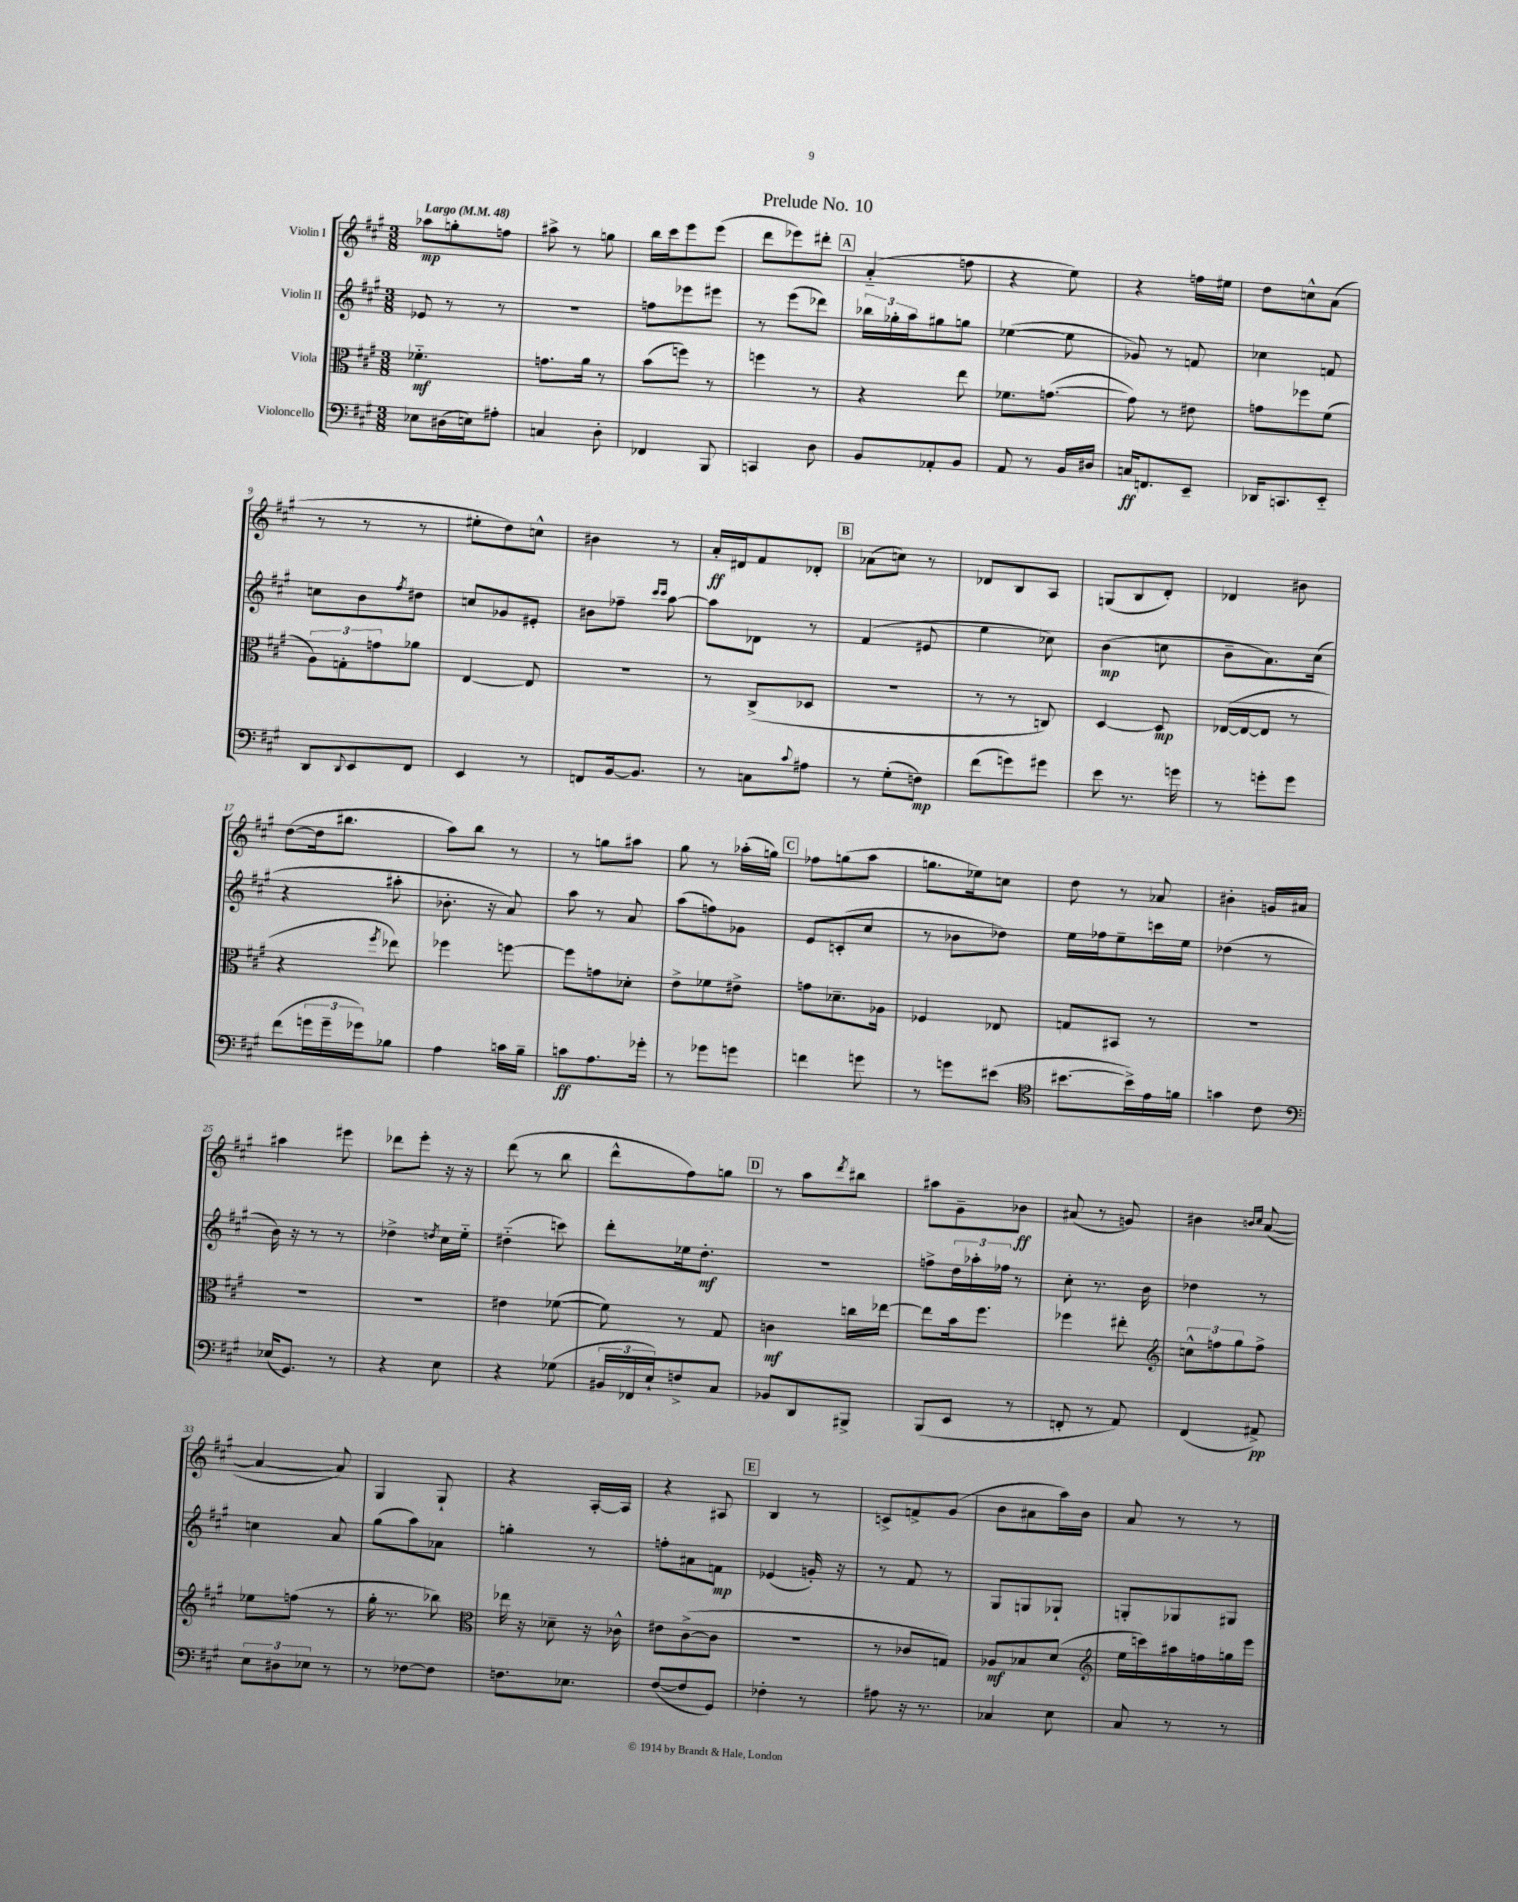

**kern	**dynam	**kern	**dynam	**kern	**dynam	**kern	**dynam
*part4	*part4	*part3	*part3	*part2	*part2	*part1	*part1
*staff4	*staff4	*staff3	*staff3	*staff2	*staff2	*staff1	*staff1
*I"Violoncello	*	*I"Viola	*	*I"Violin II	*	*I"Violin I	*
*clefF4	*	*clefC3	*	*clefG2	*	*clefG2	*
*k[f#c#g#]	*	*k[f#c#g#]	*	*k[f#c#g#]	*	*k[f#c#g#]	*
*M3/8	*	*M3/8	*	*M3/8	*	*M3/8	*
*MM48	*	*MM48	*	*MM48	*	*MM48	*
=1	=1	=1	=1	=1	=1	=1	=1
!	!	!	!	!	!	!LO:TX:a:B:t=Largo	!
8E-X\L	.	4.f-X\	mf	8e-X/	.	8aa-X\L	mp
(16D#X\L	.	.	.	8r	.	8ggn'\	.
16En\J)	.	.	.	.	.	.	.
8A#X'\J	.	.	.	8r	.	8ffn\J	.
=2	=2	=2	=2	=2	=2	=2	=2
4Cn/	.	8.gn\L	.	4.r	.	8aa#X^\	.
.	.	.	.	.	.	8r	.
.	.	16a\Jk	.	.	.	.	.
8D'\	.	8r	.	.	.	8ggn\	.
=3	=3	=3	=3	=3	=3	=3	=3
4FF-X/	.	(8b\L	.	8ffn\L	.	16bb\LL	.
.	.	.	.	.	.	16ccc#\J	.
.	.	8ffn\J)	.	8eee-X\	.	8eee\	.
8BBB/	.	8r	.	8eee#X\J	.	(8eee\J	.
=4	=4	=4	=4	=4	=4	=4	=4
4CCn/	.	4ffn\	.	8r	.	8ddd\L	.
.	.	.	.	(8eee\L	.	8eee-X\)	.
8D\	.	8r	.	8ddd-X\J)	.	8ddd#X'\J	.
!!LO:REH:place=s1:t=A
=5	=5	=5	=5	=5	=5	=5	=5
8BB/L	.	4r	.	24bb-X\LL	.	(4a/	.
.	.	.	.	24gg-X'\	.	.	.
.	.	.	.	24aa\J	.	.	.
8AA-X'/	.	.	.	8gg#X\	.	.	.
8BB/J	.	8ee\	.	8ggn\J	.	8ffn\	.
=6	=6	=6	=6	=6	=6	=6	=6
8AA/	.	8.f-X\L	.	([4ee-X\	.	4r	.
8r	.	.	.	.	.	.	.
.	.	([8.gn\J	.	.	.	.	.
16BB/LL	.	.	.	8ee-\]	.	8ee\)	.
16D#X/JJ	.	.	.	.	.	.	.
=7	=7	=7	=7	=7	=7	=7	=7
16Cn/KL	ff	8g\])	.	8g-X/)	.	4r	.
8.FFn/	.	.	.	.	.	.	.
.	.	8r	.	8r	.	.	.
8EE~/J	.	8e#X\	.	8fn/	.	16ffn\LL	.
.	.	.	.	.	.	16ee#X\JJ	.
=8	=8	=8	=8	=8	=8	=8	=8
16DD-X/KL	.	8gn\L	.	4cc-X\	.	8dd\L	.
8.CCn/	.	.	.	.	.	.	.
.	.	8ff-X\	.	.	.	8ccn^^\	.
8EE/J	.	(8f#\J	.	8fn/	.	(8a\J	.
!!LO:LB:g=z
=9	=9	=9	=9	=9	=9	=9	=9
8DD/L	.	12A\L)	.	8ccn\L	.	8r	.
.	.	12Gn'\	.	.	.	.	.
8qqDD/	.	.	.	.	.	.	.
8EE/	.	.	.	8b\	.	8r	.
.	.	12gn\	.	.	.	.	.
.	.	.	.	8qff#/	.	.	.
8FF#/J	.	8a-X\J	.	8dd#X\J	.	8r	.
=10	=10	=10	=10	=10	=10	=10	=10
4EE/	.	[4E/	.	8ccn/L	.	8ee#X'\L	.
.	.	.	.	8g-X/	.	8dd\)	.
8r	.	8E/]	.	8e#X'/J	.	8ccn^^\J	.
=11	=11	=11	=11	=11	=11	=11	=11
8FFn/L	.	4.r	.	8b#X\L	.	4b#X\	.
[16BB/k	.	.	.	8ff-X~\J	.	.	.
8.BB/J]	.	.	.	.	.	.	.
.	.	.	.	16qqccc#/LL	.	.	.
.	.	.	.	16qqccc#/JJ	.	.	.
.	.	.	.	[8aa\	.	8r	.
=12	=12	=12	=12	=12	=12	=12	=12
8r	.	8r	.	8aa\L]	.	16a'/LL	ff
.	.	.	.	.	.	16d#X/J	.
8Cn\L	.	(8C#^/L	.	8d-X\J	.	8f#/	.
8qqc#/	.	.	.	.	.	.	.
8A#X\J	.	8D-X/J	.	8r	.	8d-X'/J	.
!!LO:REH:place=s1:t=B
=13	=13	=13	=13	=13	=13	=13	=13
8r	.	4.r	.	(4f#/	.	(8a-X\L	.
(8G#'\L	.	.	.	.	.	8ccn\J)	.
8Fn\J)	mp	.	.	8e#X/	.	8r	.
=14	=14	=14	=14	=14	=14	=14	=14
(8f#\L	.	8r	.	4ee\	.	8d-X/L	.
8gn\)	.	8r	.	.	.	8B/	.
8g#X\J	.	8Cn/)	.	8cc-X\)	.	8A/J	.
=15	=15	=15	=15	=15	=15	=15	=15
8e\	.	[4D/	.	(4b\	mp	(8Gn/L	.
8.r	.	.	.	.	.	8B/	.
.	.	8D/]	mp	8ccn\	.	8d'/J)	.
16gn\	.	.	.	.	.	.	.
=16	=16	=16	=16	=16	=16	=16	=16
8r	.	([16E-X/LL	.	8b~\L	.	4d-X/	.
.	.	16E-/J_	.	.	.	.	.
8gn'\L	.	8E-/J]	.	8.a\)	.	.	.
8g\J	.	8r	.	.	.	8b#X\	.
.	.	.	.	(16cc#\Jk	.	.	.
!!LO:LB:g=z
=17	=17	=17	=17	=17	=17	=17	=17
(8f#\L	.	4r	.	4r	.	([8dd\L	.
24gn\L	.	.	.	.	.	16dd\k]	.
24g~\	.	.	.	.	.	.	.
.	.	.	.	.	.	8.bb#X\J	.
24g-X\J)	.	.	.	.	.	.	.
.	.	8qff#/	.	.	.	.	.
8B-X\J	.	8ee-X\)	.	8aa#X'\	.	.	.
=18	=18	=18	=18	=18	=18	=18	=18
4A\	.	4ff-X\	.	8.b-X'\	.	8aa\L)	.
.	.	.	.	.	.	8bb\J	.
.	.	.	.	16r	.	.	.
16cn\LL	.	[8ffn\	.	8a/)	.	8r	.
16B~\JJ	.	.	.	.	.	.	.
=19	=19	=19	=19	=19	=19	=19	=19
8cn\L	ff	8ff\L]	.	8aa\	.	8r	.
8.A\	.	8gn\	.	8r	.	8ggn\L	.
.	.	8d-X'\J	.	8a/	.	8aa#X\J	.
16g-X'\Jk	.	.	.	.	.	.	.
=20	=20	=20	=20	=20	=20	=20	=20
8r	.	8e^\L	.	(8aa\L	.	8gg#\	.
8g-X\L	.	8f-X\	.	8ffn\)	.	8r	.
8gn\J	.	8e#X^\J	.	8g-X\J	.	(16aa-X'\LL	.
.	.	.	.	.	.	16ggn\JJ)	.
!!LO:REH:place=s1:t=C
=21	=21	=21	=21	=21	=21	=21	=21
4fn\	.	8gn\L	.	8e/L	.	8ff-X\L	.
.	.	8.d-X~\	.	(8cn'/	.	(8ggn\	.
8gn\	.	.	.	8cc#/J	.	8aa\J	.
.	.	16A-X\Jk	.	.	.	.	.
=22	=22	=22	=22	=22	=22	=22	=22
8r	.	4F-X/	.	8r	.	8.ggn\L	.
8gn\L	.	.	.	8b-X\L	.	.	.
.	.	.	.	.	.	16ee-X\k)	.
(8e#X\J	.	8E-X/	.	8dd-X\J)	.	8ccn\J	.
=23	=23	=23	=23	=23	=23	=23	=23
*clefC4	*	*	*	*	*	*	*
[8.b#X\L	.	8Gn/L	.	16ee\LL	.	8dd\	.
.	.	.	.	16ff-X\J	.	.	.
.	.	8BB#X/J	.	8ee~\	.	8r	.
16b#^\L])	.	.	.	.	.	.	.
16e\	.	8r	.	16cccn\L	.	8a-X/	.
16fn\JJ	.	.	.	16ee\JJ	.	.	.
=24	=24	=24	=24	=24	=24	=24	=24
4gn\	.	4.r	.	(4dd-X\	.	4b#X'\	.
8c#\	.	.	.	8r	.	16gn/LL	.
.	.	.	.	.	.	16a#X/JJ	.
!!LO:LB:g=z
=25	=25	=25	=25	=25	=25	=25	=25
*clefF4	*	*	*	*	*	*	*
(16E-X/KL	.	4.r	.	16b\)	.	4aa#X\	.
8.GG#/J)	.	.	.	16r	.	.	.
.	.	.	.	8r	.	.	.
8r	.	.	.	8r	.	8eee#X\	.
=26	=26	=26	=26	=26	=26	=26	=26
4r	.	4.r	.	4dd-X^\	.	8ddd-X\L	.
.	.	.	.	.	.	8eee'\J	.
.	.	.	.	8qddn/	.	.	.
8E\	.	.	.	16cc#\LL	.	16r	.
.	.	.	.	16ee\JJ	.	16r	.
=27	=27	=27	=27	=27	=27	=27	=27
4r	.	4e#X\	.	(4dd#X\	.	(8ddd\	.
.	.	.	.	.	.	8r	.
(8G-X\	.	([8f-X\	.	8cccn\)	.	8bb\	.
=28	=28	=28	=28	=28	=28	=28	=28
24BB#X/LL	.	8f-\])	.	8ddd'\L	.	8ddd^^\L	.
24FF-X/	.	.	.	.	.	.	.
24E`/J)	.	.	.	.	.	.	.
8Fn^/	.	8r	.	16ee-X\k	.	8ff#\)	.
.	.	.	.	8.dd'\J	mf	.	.
8C#/J	.	8G#/	.	.	.	8ggn\J	.
!!LO:REH:place=s1:t=D
=29	=29	=29	=29	=29	=29	=29	=29
8BB-X/L	.	4cn\	mf	4.r	.	8r	.
8DD/	.	.	.	.	.	8aa\L	.
.	.	.	.	.	.	8qddd/	.
8BBB#X^/J	.	16ccn\LL	.	.	.	8bb#X\J	.
.	.	[16ee-X\JJ	.	.	.	.	.
=30	=30	=30	=30	=30	=30	=30	=30
(8BBB/L	.	8ee-\L]	.	8ffn^\L	.	8aa#X\L	.
8EE/J	.	16b\k	.	24dd\L	.	8g#~\	.
.	.	.	.	24aa-X'\	.	.	.
.	.	8.ff#\J	.	.	.	.	.
.	.	.	.	24ff-X\JJ	.	.	.
8r	.	.	.	8r	.	8b-X\J	ff
=31	=31	=31	=31	=31	=31	=31	=31
8FFn'/	.	4ff-X\	.	8cc#'\	.	(8a#X/	.
8r	.	.	.	8.r	.	8r	.
8AA/)	.	8ee#X'\	.	.	.	8gn/)	.
.	.	.	.	16b\	.	.	.
=32	=32	=32	=32	=32	=32	=32	=32
*	*	*clefG2	*	*	*	*	*
(4FF#/	.	12ccn^^\L	.	4dd-X\	.	4b#X\	.
.	.	12ffn\	.	.	.	.	.
.	.	12gg#\	.	.	.	.	.
.	.	.	.	.	.	16qqbn/LL	.
.	.	.	.	.	.	16qqcc#/JJ	.
8AA#X^/)	pp	8ff^\J	.	8r	.	([8a/	.
!!LO:LB:g=z
=33	=33	=33	=33	=33	=33	=33	=33
12E\L	.	8ee-X\L	.	4ccn\	.	4a/_	.
12D#X\	.	.	.	.	.	.	.
.	.	(8ffn\J	.	.	.	.	.
12E-X\J	.	.	.	.	.	.	.
8r	.	8r	.	8a/	.	8a/])	.
=34	=34	=34	=34	=34	=34	=34	=34
8r	.	16gg#'\	.	(8gg#\L	.	4G#/	.
.	.	8.r	.	.	.	.	.
[8F-X\L	.	.	.	8aa\)	.	.	.
8F-\J]	.	8bb-X\)	.	8a-X\J	.	8G#`/	.
=35	=35	=35	=35	=35	=35	=35	=35
*	*	*clefC3	*	*	*	*	*
8.Fn\L	.	16ee-X\	.	4ggn'\	.	4r	.
.	.	16r	.	.	.	.	.
.	.	8d-X~\	.	.	.	.	.
8.E-X\J	.	.	.	.	.	.	.
.	.	16r	.	8r	.	[16A'/LL	.
.	.	16c-X^^\	.	.	.	16A/JJ]	.
=36	=36	=36	=36	=36	=36	=36	=36
([8F#/L	.	8e#X\L	.	8ffn'\L	.	4r	.
8F#/]	.	([8c#^\	.	8a#X\	.	.	.
8GG#/J)	.	8c#\J]	.	8fn\J	mp	8A#X/	.
!!LO:REH:place=s1:t=E
=37	=37	=37	=37	=37	=37	=37	=37
4F-X'\	.	4.r	.	(4e-X/	.	4B/	.
8r	.	.	.	16gn'/)	.	8r	.
.	.	.	.	16r	.	.	.
=38	=38	=38	=38	=38	=38	=38	=38
8A#X\	.	8r	.	8r	.	8cn^/L	.
16r	.	8c-X/L	.	8f#/	.	8fn^/	.
8.r	.	.	.	.	.	.	.
.	.	8Gn/J)	.	8r	.	(8g#/J	.
=39	=39	=39	=39	=39	=39	=39	=39
4C-X/	.	8A-X/L	mf	8G#/L	.	8b\L	.
.	.	8B-X/	.	8Gn/	.	8a#X\	.
8E\	.	(8d/J	.	8G-X`/J	.	16aa\L)	.
.	.	.	.	.	.	16b\JJ	.
=40	=40	=40	=40	=40	=40	=40	=40
*	*	*clefG2	*	*	*	*	*
8C#/	.	16ee\LL	.	8Gn'/L	.	8a/	.
.	.	16cccn\)	.	.	.	.	.
8r	.	16aa#X\	.	8G-X/	.	8r	.
.	.	16ffn\	.	.	.	.	.
8r	.	16ggn\	.	8G#X/J	.	8r	.
.	.	16eee\JJ	.	.	.	.	.
==	==	==	==	==	==	==	==
*-	*-	*-	*-	*-	*-	*-	*-
